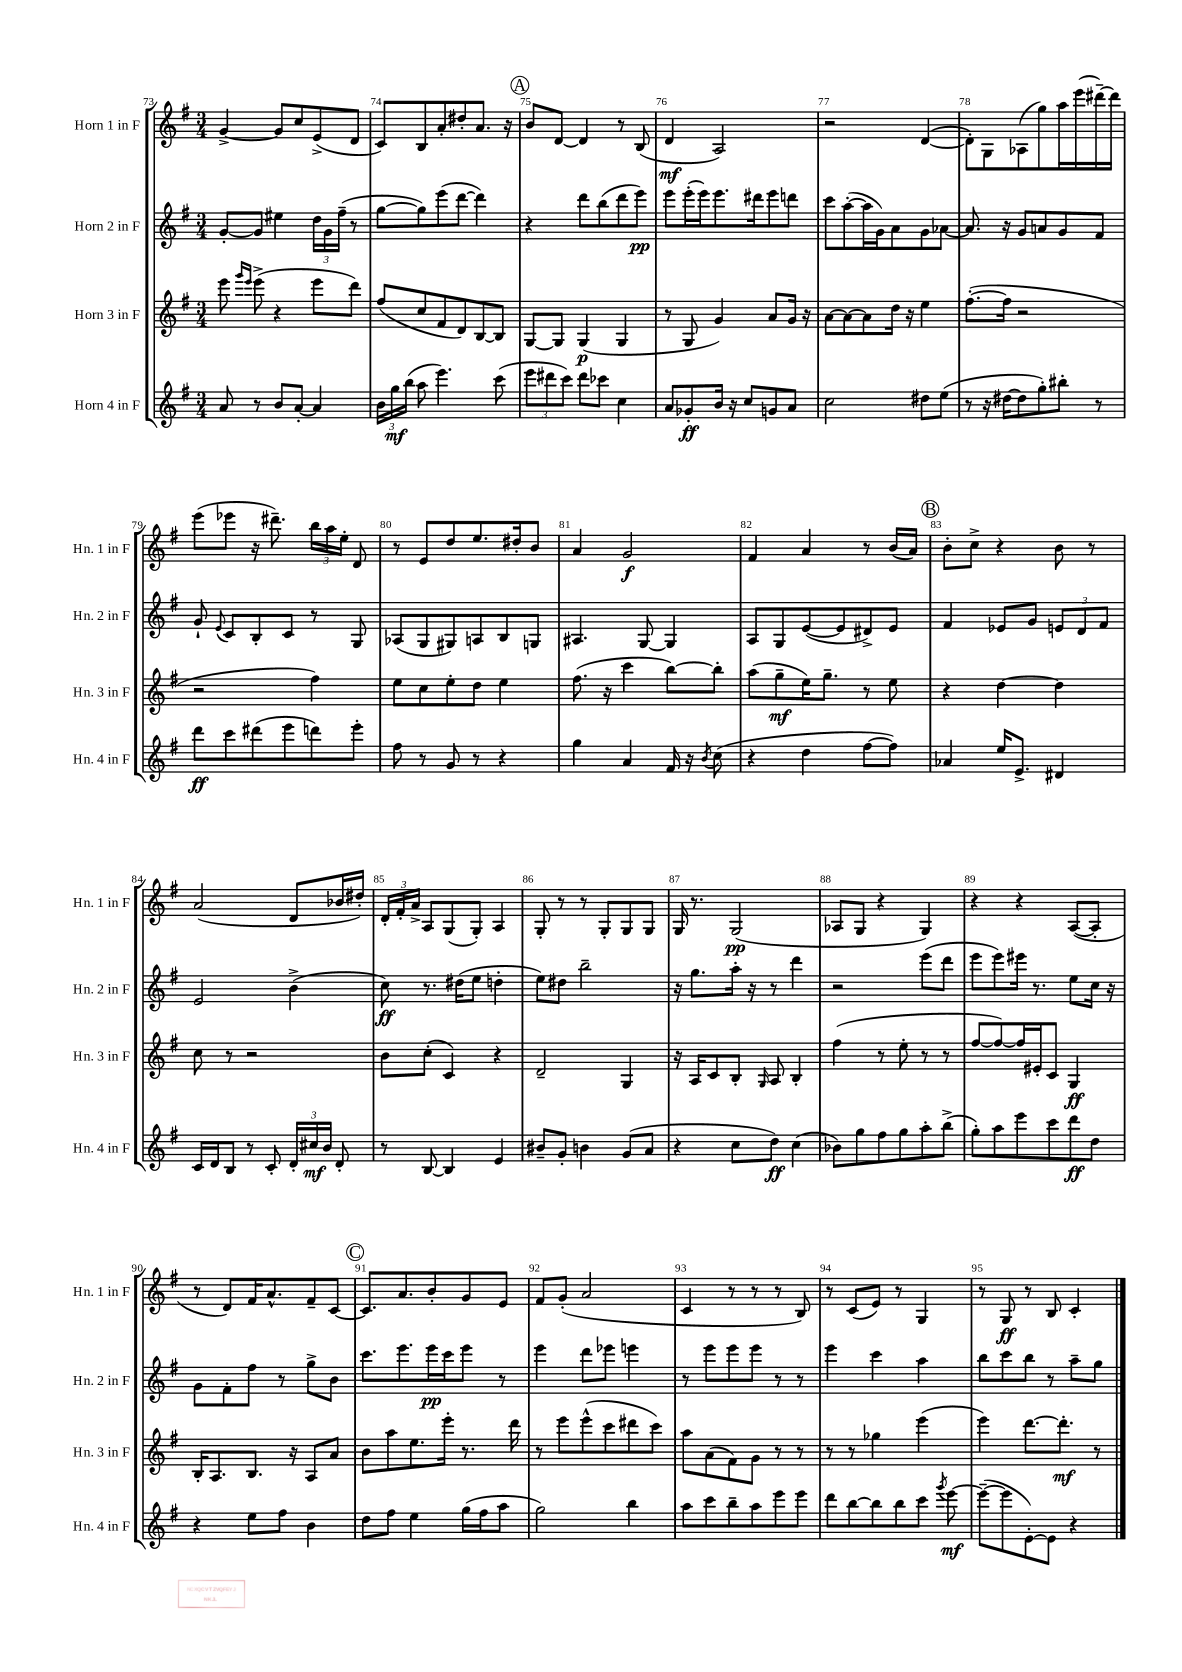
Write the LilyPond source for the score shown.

<<
\new StaffGroup <<
\new Staff = "s0" \with { instrumentName = "Horn 1 in F" shortInstrumentName = "Hn. 1 in F" } {
    \clef treble \key g \major \numericTimeSignature \time 3/4
    \autoBeamOff g'4~-> g'8[ c''8 e'8->( d'8] |
    c'8[) b8 a'8-. dis''8-. a'8.] r16 |
    \mark \markup { \circle "A" } b'8[ d'8]~ d'4 r8 b8( |
    d'4\mf a2) |
    r2 d'4~( |
    d'8[-.) g8 aes8( g''8) a''16 e'''16( dis'''16~--) dis'''16] |
    e'''8[( ees'''8] r16 dis'''8.--) \tuplet 3/2 { b''16[ a''16 e''16]-. } d'8 |
    r8 e'8[ d''8 e''8. dis''16-. b'8] |
    a'4 g'2\f |
    fis'4 a'4 r8 b'16[( a'16]) |
    \mark \markup { \circle "B" } b'8[-. c''8]-> r4 b'8 r8 |
    a'2( d'8[ bes'16 dis''16]-.) |
    \tuplet 3/2 { d'16[-. fis'16-. a'16]-> } a8[ g8( g8]-.) a4 |
    g8-. r8 r8 g8[-. g8 g8] |
    g16 r8. g2\pp( |
    aes8[ g8] r4 g4) |
    r4 r4 a8[~( a8]-. |
    r8 d'8[) fis'16 a'8.-^ fis'8-- c'8]~ |
    \mark \markup { \circle "C" } c'8.[ a'8. b'8-. g'8 e'8] |
    fis'8[ g'8]-.( a'2 |
    c'4 r8 r8 r8 b8) |
    r8 c'8[( e'8]) r8 g4 |
    r8 g8\ff r8 b8 c'4-. \bar "|." |
}
\new Staff = "s1" \with { instrumentName = "Horn 2 in F" shortInstrumentName = "Hn. 2 in F" } {
    \clef treble \key g \major \numericTimeSignature \time 3/4
    \autoBeamOff g'8[~-. g'8] eis''4 \tuplet 3/2 { d''16[ g'16 fis''16]--( } r8 |
    g''8[~ g''8) e'''8( d'''8]~ d'''4) |
    \mark \markup { \circle "A" } r4 d'''8[ b''8( d'''8 e'''8]\pp) |
    e'''8[ e'''16-.( e'''16) e'''8. dis'''16 e'''8 d'''8] |
    c'''8[ a''8~-.( a''16 g'16) a'8 g'8 aes'8]~ |
    aes'8. r16 g'8[ a'8 g'8 fis'8] |
    g'8-! \appoggiatura { e'8 } c'8[ b8-. c'8] r8 g8 |
    aes8[( g8 gis8) a8 b8 g8] |
    ais4. g8~ g4 |
    a8[ g8 e'8~( e'8 dis'8->) e'8] |
    \mark \markup { \circle "B" } fis'4 ees'8[ g'8] \tuplet 3/2 { e'8[ d'8 fis'8] } |
    e'2 b'4->( |
    c''8\ff) r8. dis''16[( e''8] d''4-. |
    e''8[) dis''8] b''2-- |
    r16 g''8.[ a''16]-. r16 r8 d'''4 |
    r2 e'''8[( d'''8] |
    e'''8[ e'''8) eis'''16] r8. e''8[ c''16] r16 |
    g'8[ fis'8-. fis''8] r8 g''8[-> b'8] |
    \mark \markup { \circle "C" } c'''8.[ e'''8. e'''16\pp c'''16 e'''8] r8 |
    e'''4 d'''8[ ees'''8] e'''4 |
    r8 e'''8[ e'''8 e'''8] r8 r8 |
    e'''4 c'''4 a''4 |
    b''8[ c'''8 b''8] r8 a''8[-- g''8] \bar "|." |
}
\new Staff = "s2" \with { instrumentName = "Horn 3 in F" shortInstrumentName = "Hn. 3 in F" } {
    \clef treble \key g \major \numericTimeSignature \time 3/4
    \autoBeamOff e'''8 \grace { g'''16[ e'''16] } e'''8->( r4 e'''8[ d'''8]) |
    fis''8[( c''8 fis'8 d'8) b8~ b8] |
    \mark \markup { \circle "A" } g8[~ g8] g4\p( g4 |
    r8 g8 g'4) a'8[ g'16] r16 |
    a'8[~ a'8~ a'8 d''16] r16 e''4 |
    fis''8.[~-.( fis''16] r2 |
    r2 fis''4) |
    e''8[ c''8 e''8-. d''8] e''4 |
    fis''8.( r16 c'''4 b''8[~) b''8]-. |
    a''8[( g''8--\mf e''16) g''8.]-- r8 e''8 |
    \mark \markup { \circle "B" } r4 d''4~ d''4 |
    c''8 r8 r2 |
    b'8[ c''8]-.( c'4) r4 |
    d'2-- g4 |
    r16 a16[ c'8 b8]-. \grace { g16 } a8 b4-. |
    fis''4( r8 e''8-. r8 r8 |
    fis''8[~ fis''8~) fis''16 eis'16-. c'8] g4\ff |
    b16[-. a8. b8.] r16 a8[ a'8] |
    \mark \markup { \circle "C" } b'8[ a''8 e''8. e'''16]-. r8. d'''16 |
    r8 e'''8[ e'''8-^( c'''8 dis'''8 c'''8]) |
    a''8[ a'8( fis'8) g'8] r8 r8 |
    r8 r8 ges''4 e'''4( |
    e'''4) d'''8.[~ d'''8.]-.\mf r8 \bar "|." |
}
\new Staff = "s3" \with { instrumentName = "Horn 4 in F" shortInstrumentName = "Hn. 4 in F" } {
    \clef treble \key g \major \numericTimeSignature \time 3/4
    \autoBeamOff a'8 r8 b'8[ a'8]~-. a'4 |
    \tuplet 3/2 { b'16[ g''16\mf b''16]( } a''8 e'''4.) c'''8( |
    \mark \markup { \circle "A" } \tuplet 3/2 { e'''8[ dis'''8 c'''8]) } dis'''8[ ces'''8] c''4 |
    a'8[ ges'8-.\ff b'16] r16 c''8[ g'8 a'8] |
    c''2 dis''8[ e''8]( |
    r8 r16 dis''16[~ dis''8 g''8-.) bis''8]-. r8 |
    d'''8[\ff c'''8 dis'''8( e'''8 d'''8) e'''8]-. |
    fis''8 r8 g'8 r8 r4 |
    g''4 a'4 fis'16 r16 \acciaccatura { b'8 } c''8( |
    r4 d''4 fis''8[~ fis''8]) |
    \mark \markup { \circle "B" } aes'4 e''16[ e'8.]-> dis'4 |
    c'16[ d'16 b8] r8 c'8-. \tuplet 3/2 { d'16[-. cis''16\mf b'16] } d'8-. |
    r8 b8~ b4 e'4 |
    bis'8[-- g'8]-. b'4 g'8[( a'8] |
    r4 c''8[ d''8]\ff) c''4( |
    bes'8[) g''8 fis''8 g''8 a''8-. b''8]->( |
    g''8[-.) a''8 e'''8 c'''8 d'''8\ff d''8] |
    r4 e''8[ fis''8] b'4 |
    \mark \markup { \circle "C" } d''8[ fis''8] e''4 g''16[( fis''16 a''8] |
    g''2) b''4 |
    a''8[ c'''8 b''8-- a''8 e'''8 e'''8] |
    d'''8[ b''8~ b''8 b''8 c'''8] \acciaccatura { g'''8 } e'''8~\mf |
    e'''8[~--( e'''8 e'8~-.) e'8] r4 \bar "|." |
}
>>
>>
\layout { \context { \Score currentBarNumber = #73 \override BarNumber.break-visibility = ##(#f #t #t) barNumberVisibility = #all-bar-numbers-visible } }
